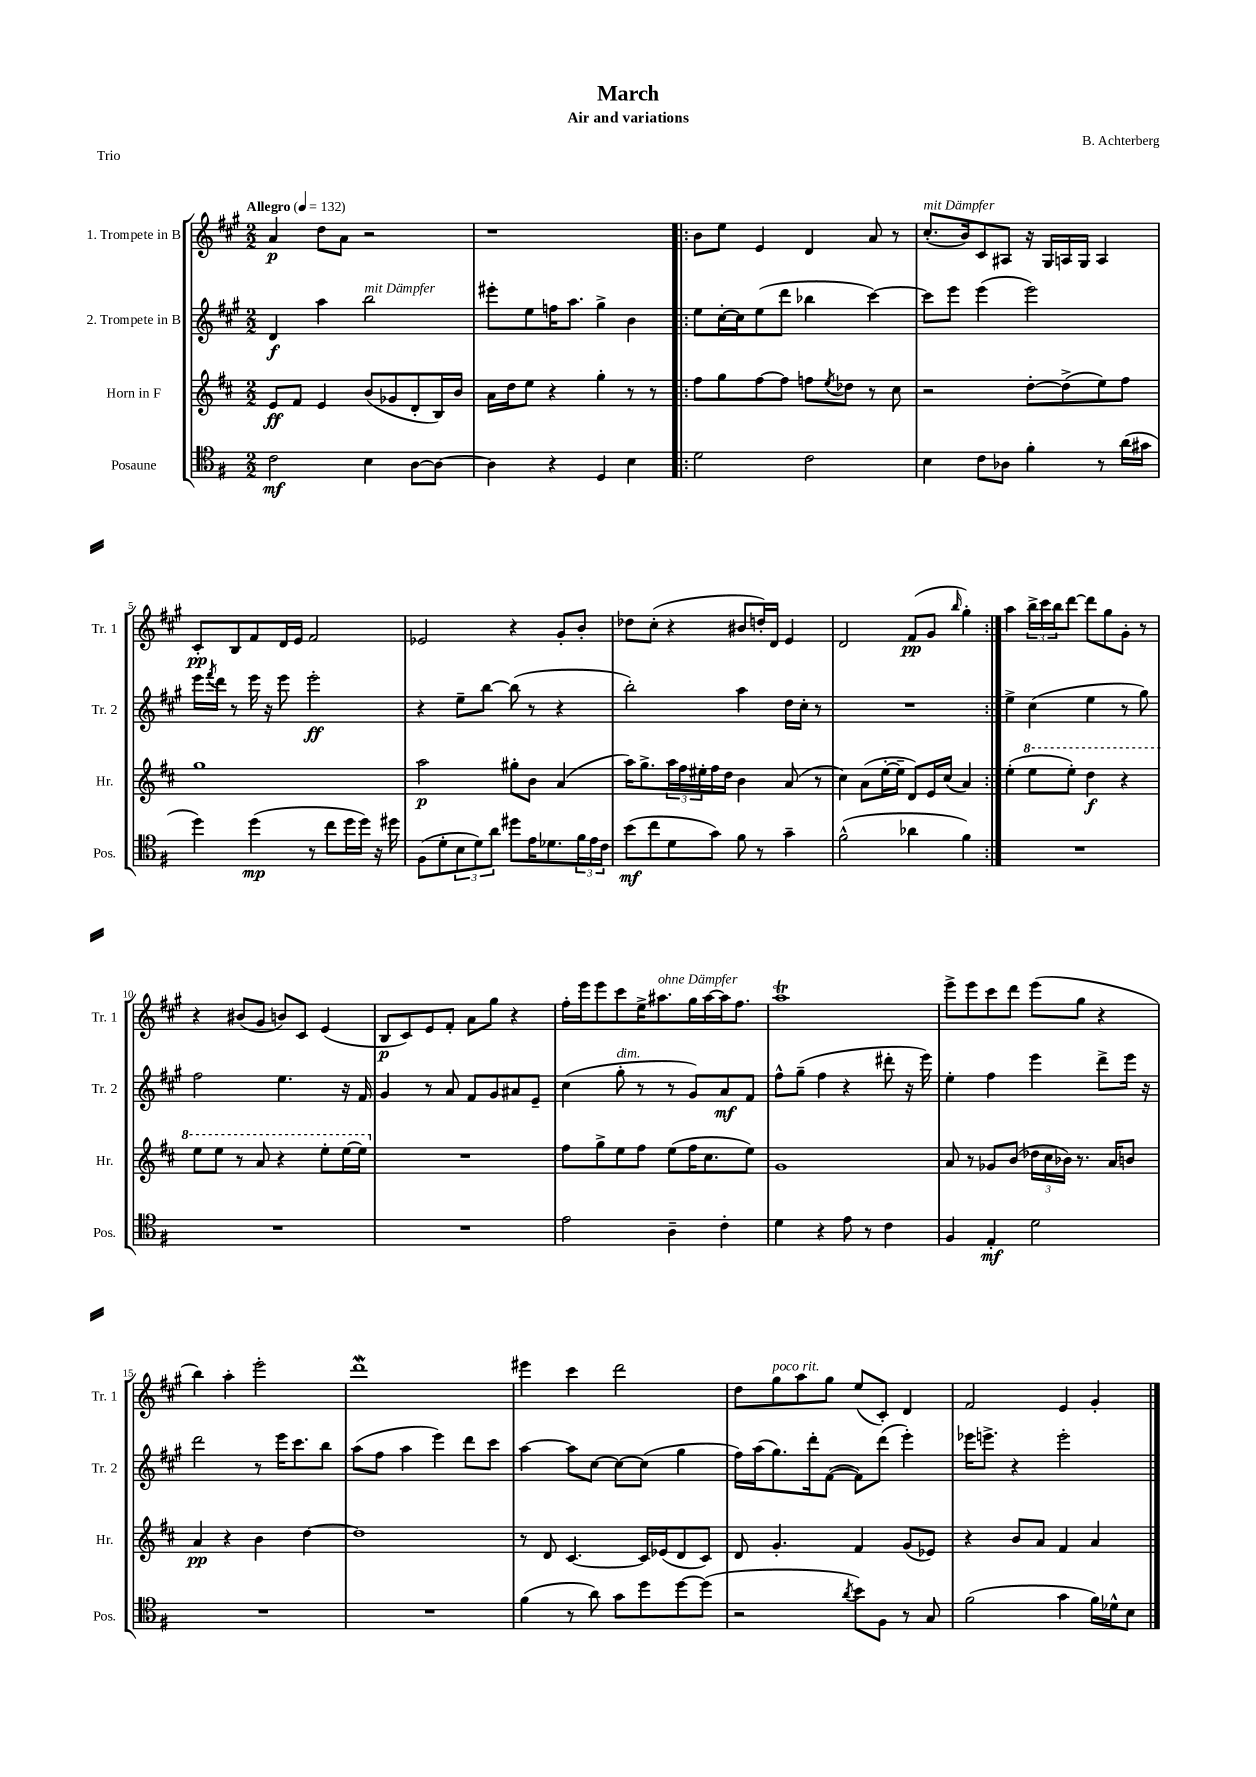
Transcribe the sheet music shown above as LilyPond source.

\header { title = "March" composer = "B. Achterberg" subtitle = "Air and variations" piece = "Trio" }
<<
\new StaffGroup <<
\new Staff = "s0" \with { instrumentName = "1. Trompete in B" shortInstrumentName = "Tr. 1" } {
    \clef treble \key a \major \numericTimeSignature \time 2/2 \tempo "Allegro" 4 = 132
    a'4\p d''8 a'8 r2 |
    r1 |
    \repeat volta 2 { b'8 e''8 e'4 d'4 a'8 r8 |
    cis''8.-.^\markup { \italic "mit Dämpfer" }( b'16) cis'8 ais8 r16 gis16 a16 gis16 a4 |
    cis'8-.\pp b8 fis'8 d'16 e'16 fis'2 |
    ees'2 r4 gis'8-. b'8-. |
    des''8 cis''8-.( r4 bis'8 d''16-.) d'16 e'4 |
    d'2 fis'8\pp( gis'8 \grace { b''16 } gis''4-.) | }
    a''4 \tuplet 3/2 { b''16-> cis'''16 b''16 } d'''8~ d'''8 gis''8 gis'8-. r8 |
    r4 bis'8( gis'8 b'8) cis'8 e'4( |
    b8\p cis'8) e'8 fis'8-. a'8 gis''8 r4 |
    fis''16-. e'''16 e'''8 cis'''8 e''16-> ais''8.^\markup { \italic "ohne Dämpfer" } gis''16 ais''16~ ais''16 fis''8. |
    a''1\trill |
    e'''8-> e'''8 cis'''8 d'''8 e'''8( gis''8 r4 |
    b''4) a''4-. e'''2-. |
    d'''1\mordent |
    eis'''4 cis'''4 d'''2 |
    d''8 gis''8^\markup { \italic "poco rit." } a''8 gis''8 e''8( cis'8-.) d'4 |
    fis'2 e'4 gis'4-. \bar "|." |
}
\new Staff = "s1" \with { instrumentName = "2. Trompete in B" shortInstrumentName = "Tr. 2" } {
    \clef treble \key a \major \numericTimeSignature \time 2/2
    d'4\f a''4 b''2^\markup { \italic "mit Dämpfer" } |
    eis'''8-. e''8 f''16 a''8. gis''4-> b'4 |
    \repeat volta 2 { e''8 cis''16~-. cis''16 e''8( d'''8 bes''4 cis'''4~) |
    cis'''8 e'''8 e'''4( e'''2) |
    e'''16 \acciaccatura { fis'''8 } d'''16 r8 e'''16 r16 e'''8 e'''2-.\ff |
    r4 e''8-- b''8~ b''8( r8 r4 |
    b''2-.) a''4 d''16 cis''16-. r8 |
    R1 | }
    e''4-> cis''4( e''4 r8 gis''8) |
    fis''2 e''4. r16 fis'16 |
    gis'4 r8 a'8 fis'8 gis'8 ais'8 e'8-- |
    cis''4( gis''8-.^\markup { \italic "dim." } r8 r8 gis'8) a'8\mf fis'8 |
    fis''8-^ gis''8--( fis''4 r4 dis'''8-. r16 e'''16) |
    e''4-. fis''4 e'''4 d'''8-> e'''16 r16 |
    d'''2 r8 e'''16 cis'''8. b''8 |
    a''8( fis''8 a''4 e'''4) d'''8 cis'''8 |
    a''4~ a''8 cis''8~ cis''8~ cis''8( gis''4 |
    fis''16) a''16( gis''8.) d'''16-. fis'8~( fis'8) d'''8( e'''4-.) |
    ees'''16 e'''8.-> r4 e'''2-. \bar "|." |
}
\new Staff = "s2" \with { instrumentName = "Horn in F" shortInstrumentName = "Hr." } {
    \clef treble \key d \major \numericTimeSignature \time 2/2
    e'8\ff fis'8 e'4 b'8( ges'8 d'8-. b16) b'16 |
    a'16 d''16 e''8 r4 g''4-. r8 r8 |
    \repeat volta 2 { fis''8 g''8 fis''8~ fis''8 f''8 \acciaccatura { e''8 } des''8 r8 cis''8 |
    r2 d''8~-. d''8->( e''8) fis''8 |
    g''1 |
    a''2\p gis''8-. b'8 a'4( |
    a''16) g''8.-> \tuplet 3/2 { a''16 fis''16 eis''16-. } fis''16 d''16 b'4 a'8( r8 |
    cis''4) a'8( e''16~-. e''16-- d'8) e'16 cis''16( a'4) | }
    e''4-.( \ottava #1 e'''8 e'''8-.) d'''4\f r4 |
    e'''8 e'''8 r8 a''8 r4 e'''8-. e'''16~ e'''16 \ottava #0 |
    R1 |
    fis''8 g''8-> e''8 fis''8 e''8( fis''16 cis''8. e''8) |
    g'1 |
    a'8 r8 ges'8 b'8( \tuplet 3/2 { des''16 cis''16 bes'16) } r8. a'16 b'8 |
    a'4\pp r4 b'4 d''4~ |
    d''1 |
    r8 d'8 cis'4.~ cis'16 ees'16( d'8 cis'8) |
    d'8 g'4.-. fis'4 g'8( ees'8) |
    r4 b'8 a'8 fis'4 a'4 \bar "|." |
}
\new Staff = "s3" \with { instrumentName = "Posaune" shortInstrumentName = "Pos." } {
    \clef tenor \key g \major \numericTimeSignature \time 2/2
    c'2\mf b4 a8~ a8~ |
    a4 r4 d4 b4 |
    \repeat volta 2 { d'2 c'2 |
    b4 c'8 aes8 fis'4-. r8 a'16( gis'16 |
    d''4) d''4\mp( r8 c''8 d''16 d''16) r16 dis''16 |
    fis8( d'8-. \tuplet 3/2 { b8 d'8) a'8 } dis''8 e'16 des'8. \tuplet 3/2 { fis'16 e'16 c'16 } |
    b'8\mf( c''8 d'8 g'8) fis'8 r8 g'4-- |
    fis'2-^( aes'4 fis'4) | }
    R1 |
    R1 |
    R1 |
    e'2 a4-- c'4-. |
    d'4 r4 e'8 r8 c'4 |
    fis4 e4-.\mf d'2 |
    R1 |
    R1 |
    fis'4( r8 a'8) g'8 d''8 d''8~ d''8( |
    r2 \acciaccatura { a'8 } b'8) fis8 r8 g8 |
    fis'2( g'4 fis'16) des'16-^ b8 \bar "|." |
}
>>
>>
